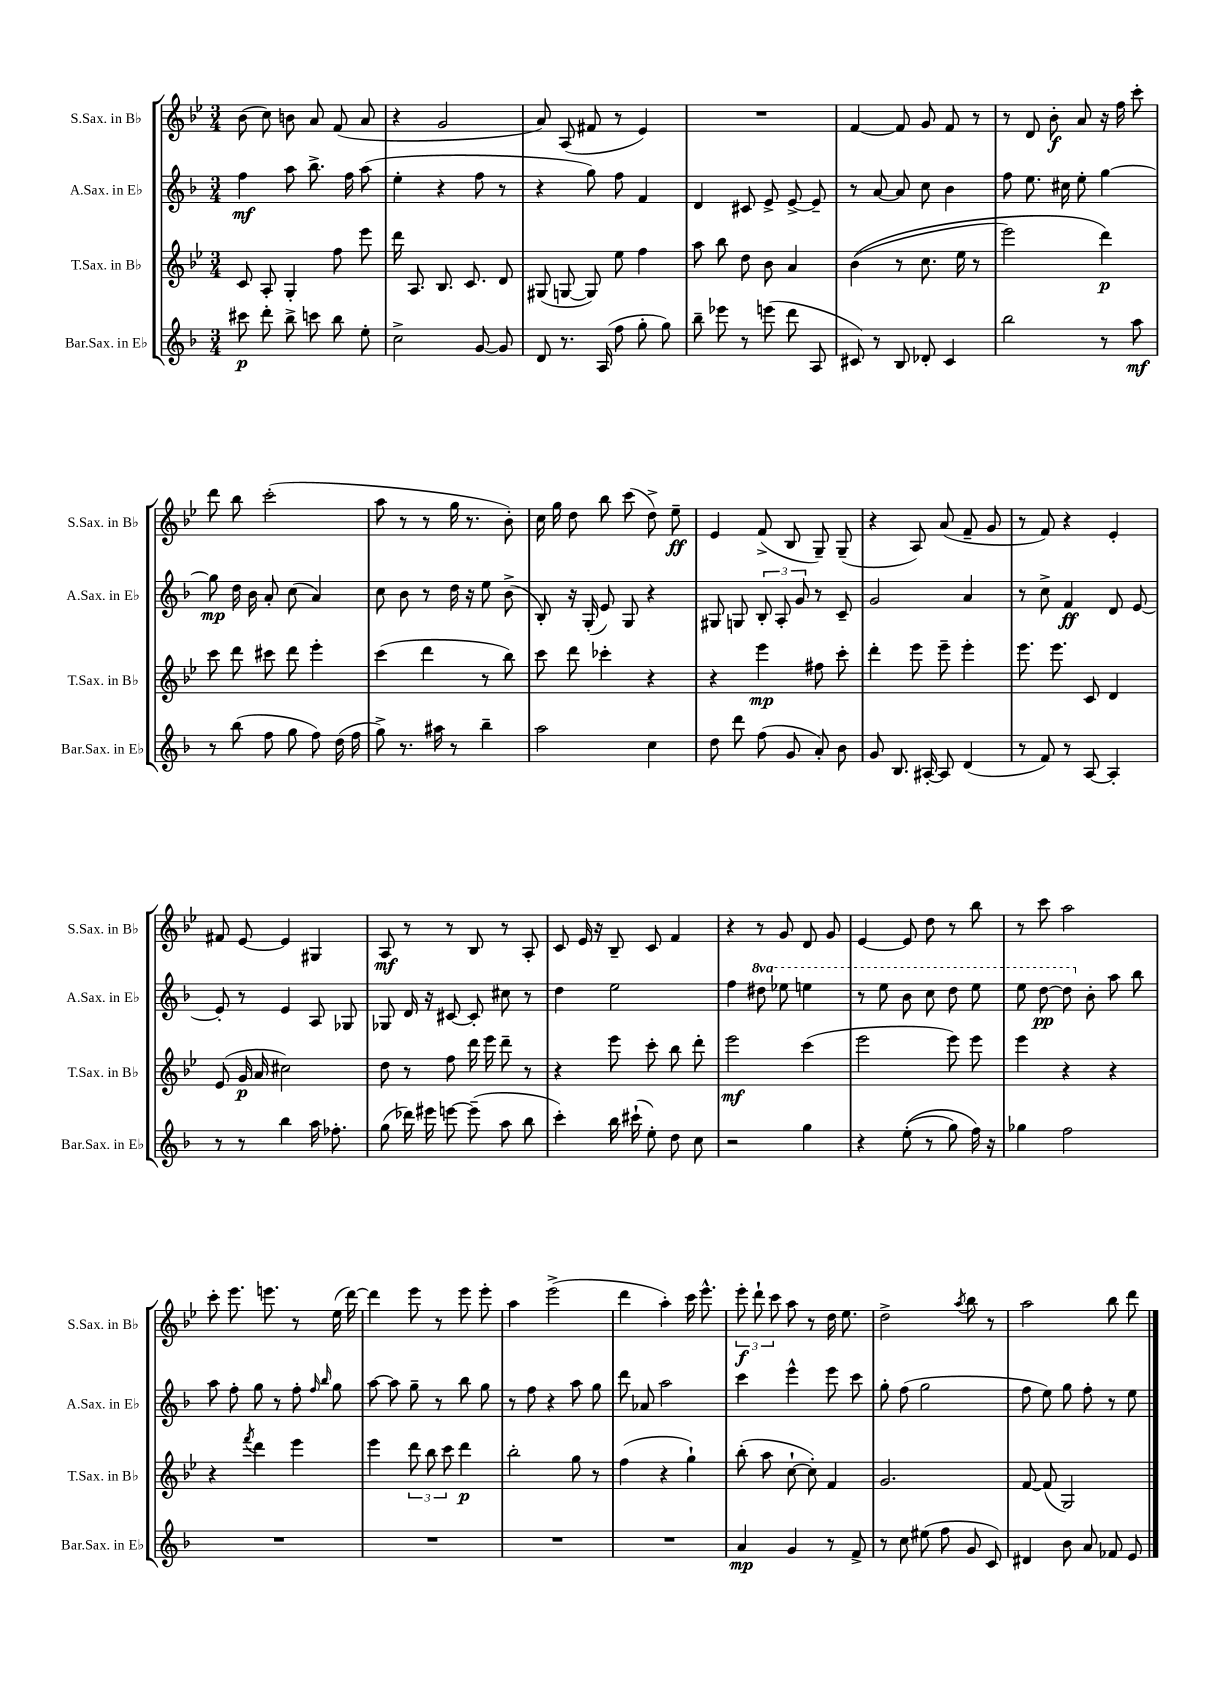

**kern	**dynam	**kern	**dynam	**kern	**dynam	**kern	**dynam
*part4	*part4	*part3	*part3	*part2	*part2	*part1	*part1
*staff4	*staff4	*staff3	*staff3	*staff2	*staff2	*staff1	*staff1
*I"Bar.Sax. in E♭	*	*I"T.Sax. in B♭	*	*I"A.Sax. in E♭	*	*I"S.Sax. in B♭	*
*I'Bar.Sax. in E♭	*	*I'T.Sax. in B♭	*	*I'A.Sax. in E♭	*	*I'S.Sax. in B♭	*
*clefG2	*	*clefG2	*	*clefG2	*	*clefG2	*
*k[b-]	*	*k[b-e-]	*	*k[b-]	*	*k[b-e-]	*
*M3/4	*	*M3/4	*	*M3/4	*	*M3/4	*
=1	=1	=1	=1	=1	=1	=1	=1
8ccc#X\	p	8c/	.	4ff\	mf	(8b-\	.
8ddd'\	.	8A'/	.	.	.	8cc\)	.
8bb-^\	.	4G'/	.	8aa\	.	8bn\	.
8cccn\	.	.	.	8.bb-^\	.	8a/	.
8bb-\	.	8ff\	.	.	.	(8f/	.
.	.	.	.	16ff\	.	.	.
8ee'\	.	8eee-\	.	(8aa\	.	8a/	.
=2	=2	=2	=2	=2	=2	=2	=2
2cc^\	.	16ddd\	.	4ee'\	.	4r	.
.	.	8.A/	.	.	.	.	.
.	.	8.B-/	.	4r	.	2g/	.
.	.	8.c/	.	.	.	.	.
[8g/	.	.	.	8ff\	.	.	.
8g/]	.	8d/	.	8r	.	.	.
=3	=3	=3	=3	=3	=3	=3	=3
8d/	.	(8G#X/	.	4r	.	8a/)	.
8.r	.	[8Gn/	.	.	.	(8A/	.
.	.	8G/])	.	8gg\)	.	8f#X/	.
(16A/	.	.	.	.	.	.	.
8ff\	.	8ee-\	.	8ff\	.	8r	.
8gg'\	.	4ff\	.	4f/	.	4e-/)	.
8gg\)	.	.	.	.	.	.	.
=4	=4	=4	=4	=4	=4	=4	=4
8bb-~\	.	8aa\	.	4d/	.	2.r	.
8eee-X\	.	8bb-\	.	.	.	.	.
8r	.	8dd\	.	8c#X/	.	.	.
(8eeen\	.	8b-\	.	8e^/	.	.	.
8ddd\	.	4a/	.	[8e^/	.	.	.
8A/	.	.	.	8e~/]	.	.	.
=5	=5	=5	=5	=5	=5	=5	=5
8c#X/)	.	((4b-\	.	8r	.	[4f/	.
8r	.	.	.	[8a/	.	.	.
8B-/	.	8r	.	8a/]	.	8f/]	.
8d-X'/	.	8.cc\	.	8cc\	.	8g/	.
4c#/	.	.	.	4b-\	.	8f/	.
.	.	16ee-\	.	.	.	.	.
.	.	8r	.	.	.	8r	.
=6	=6	=6	=6	=6	=6	=6	=6
2bb-\	.	2eee-\)	.	8ff\	.	8r	.
.	.	.	.	8.ee\	.	8d/	.
.	.	.	.	.	.	8b-'\	f
.	.	.	.	16cc#X\	.	.	.
.	.	.	.	8ee'\	.	8a/	.
8r	.	4ddd\)	p	[4gg\	.	16r	.
.	.	.	.	.	.	16ff\	.
8aa\	mf	.	.	.	.	8ccc'\	.
!!LO:LB:g=z
=7	=7	=7	=7	=7	=7	=7	=7
8r	.	8ccc\	.	8gg\]	mp	8ddd\	.
(8bb-\	.	8ddd\	.	16dd\	.	8bb-\	.
.	.	.	.	16b-\	.	.	.
8ff\	.	8ccc#X\	.	8a'/	.	(2ccc'\	.
8gg\	.	8ddd\	.	(8cc\	.	.	.
8ff\)	.	4eee-'\	.	4a/)	.	.	.
(16dd\	.	.	.	.	.	.	.
16ff\	.	.	.	.	.	.	.
=8	=8	=8	=8	=8	=8	=8	=8
8gg^\)	.	(4ccc\	.	8cc\	.	8aa\	.
8.r	.	.	.	8b-\	.	8r	.
.	.	4ddd\	.	8r	.	8r	.
16aa#X\	.	.	.	.	.	.	.
8r	.	.	.	16dd\	.	16gg\	.
.	.	.	.	16r	.	8.r	.
4bb-~\	.	8r	.	8ee\	.	.	.
.	.	8bb-\)	.	(8b-^\	.	8b-'\)	.
=9	=9	=9	=9	=9	=9	=9	=9
2aa\	.	8ccc\	.	8B-'/)	.	16cc\	.
.	.	.	.	.	.	16gg\	.
.	.	8ddd\	.	16r	.	8dd\	.
.	.	.	.	(16G'/	.	.	.
.	.	4ccc-X'\	.	8e/)	.	8bb-\	.
.	.	.	.	8G/	.	(8ccc\	.
4cc\	.	4r	.	4r	.	8dd^\)	.
.	.	.	.	.	.	8ee-~\	ff
=10	=10	=10	=10	=10	=10	=10	=10
8dd\	.	4r	.	8G#X/	.	4e-/	.
8ddd\	.	.	.	8Gn/	.	.	.
(8ff\	.	4eee-\	mp	12B-'/	.	(8f^/	.
.	.	.	.	12A'/	.	.	.
8g/	.	.	.	.	.	8B-/	.
.	.	.	.	12g/	.	.	.
8a'/)	.	8ff#X\	.	8r	.	8G~/)	.
8b-\	.	8ccc'\	.	8c~/	.	(8G~/	.
=11	=11	=11	=11	=11	=11	=11	=11
8g/	.	4ddd'\	.	2g/	.	4r	.
8.B-/	.	.	.	.	.	.	.
.	.	8eee-\	.	.	.	8A/)	.
[16A#X'/	.	.	.	.	.	.	.
8A#/]	.	8eee-~\	.	.	.	(8a/	.
(4d/	.	4eee-'\	.	4a/	.	8f~/	.
.	.	.	.	.	.	8g/	.
=12	=12	=12	=12	=12	=12	=12	=12
8r	.	8.eee-\	.	8r	.	8r	.
8f/)	.	.	.	8cc^\	.	8f/)	.
.	.	8.eee-\	.	.	.	.	.
8r	.	.	.	4f/	ff	4r	.
[8A/	.	8c/	.	.	.	.	.
4A'/]	.	4d/	.	8d/	.	4e-'/	.
.	.	.	.	[8e/	.	.	.
!!LO:LB:g=z
=13	=13	=13	=13	=13	=13	=13	=13
8r	.	(8e-/	.	8e'/]	.	8f#X/	.
8r	.	16g/	p	8r	.	[8e-/	.
.	.	16a/	.	.	.	.	.
4bb-\	.	2cc#X\)	.	4e/	.	4e-/]	.
16aa\	.	.	.	8A/	.	4G#X/	.
8.ff-X'\	.	.	.	.	.	.	.
.	.	.	.	8G-X/	.	.	.
=14	=14	=14	=14	=14	=14	=14	=14
(8gg\	.	8dd\	.	8G-X/	.	8A/	mf
16ddd-X\)	.	8r	.	16d/	.	8r	.
16eee#X\	.	.	.	16r	.	.	.
[8eeen\	.	8ff\	.	[8c#X/	.	8r	.
(8eee~\]	.	16ddd\	.	8c#'/]	.	8B-/	.
.	.	16eee-\	.	.	.	.	.
8aa\	.	8ddd~\	.	8cc#X\	.	8r	.
8bb-\	.	8r	.	8r	.	8A'/	.
=15	=15	=15	=15	=15	=15	=15	=15
4ccc'\)	.	4r	.	4dd\	.	8c/	.
.	.	.	.	.	.	16e-/	.
.	.	.	.	.	.	16r	.
16bb-\	.	8eee-\	.	2ee\	.	8B-~/	.
(16ccc#X`\	.	.	.	.	.	.	.
8ee'\)	.	8ccc'\	.	.	.	8c/	.
8dd\	.	8bb-\	.	.	.	4f/	.
8cc\	.	8ddd'\	.	.	.	.	.
=16	=16	=16	=16	=16	=16	=16	=16
2r	.	2eee-\	mf	4ff\	.	4r	.
*	*	*	*	*8va	*	*	*
.	.	.	.	8ddd#X\	.	8r	.
.	.	.	.	8eee-X\	.	8g/	.
4gg\	.	(4ccc\	.	4eeen\	.	8d/	.
.	.	.	.	.	.	8g/	.
=17	=17	=17	=17	=17	=17	=17	=17
4r	.	2eee-\	.	8r	.	[4e-/	.
.	.	.	.	8eee\	.	.	.
((8ee'\	.	.	.	8bb-\	.	8e-/]	.
8r	.	.	.	8ccc\	.	8dd\	.
8gg\)	.	8eee-\)	.	8ddd\	.	8r	.
16ff\)	.	8eee-\	.	8eee\	.	8bb-\	.
16r	.	.	.	.	.	.	.
=18	=18	=18	=18	=18	=18	=18	=18
4gg-X\	.	4eee-\	.	8eee\	.	8r	.
.	.	.	.	[8ddd\	pp	8ccc\	.
2ff\	.	4r	.	8ddd\]	.	2aa\	.
*	*	*	*	*X8va	*	*	*
.	.	.	.	8b-'\	.	.	.
.	.	4r	.	8aa\	.	.	.
.	.	.	.	8bb-\	.	.	.
!!LO:LB:g=z
=19	=19	=19	=19	=19	=19	=19	=19
2.r	.	4r	.	8aa\	.	8ccc'\	.
.	.	.	.	8ff'\	.	8.eee-\	.
.	.	8qfff/	.	.	.	.	.
.	.	4ddd\	.	8gg\	.	.	.
.	.	.	.	.	.	8.eeen\	.
.	.	.	.	8r	.	.	.
.	.	4eee-\	.	8ff'\	.	8r	.
.	.	.	.	16qqff/	.	.	.
.	.	.	.	16qqbb-/	.	.	.
.	.	.	.	8gg\	.	(16ee-\	.
.	.	.	.	.	.	[16ddd\)	.
=20	=20	=20	=20	=20	=20	=20	=20
2.r	.	4eee-\	.	[8aa\	.	4ddd\]	.
.	.	.	.	8aa\]	.	.	.
.	.	12ddd\	.	8gg~\	.	8eee-\	.
.	.	12bb-\	.	.	.	.	.
.	.	.	.	8r	.	8r	.
.	.	12ccc\	.	.	.	.	.
.	.	4ddd\	p	8bb-\	.	8eee-\	.
.	.	.	.	8gg\	.	8eee-'\	.
=21	=21	=21	=21	=21	=21	=21	=21
2.r	.	2bb-'\	.	8r	.	4aa\	.
.	.	.	.	8ff\	.	.	.
.	.	.	.	4r	.	(2eee-^\	.
.	.	8gg\	.	8aa\	.	.	.
.	.	8r	.	8gg\	.	.	.
=22	=22	=22	=22	=22	=22	=22	=22
2.r	.	(4ff\	.	8ddd\	.	4ddd\	.
.	.	.	.	8a-X/	.	.	.
.	.	4r	.	2aa\	.	4aa'\)	.
.	.	4gg`\)	.	.	.	16ccc\	.
.	.	.	.	.	.	8.eee-^^\	.
=23	=23	=23	=23	=23	=23	=23	=23
4a/	mp	(8bb-'\	.	4ccc\	.	12eee-'\	f
.	.	.	.	.	.	12ddd`\	.
.	.	8aa\	.	.	.	.	.
.	.	.	.	.	.	12ccc\	.
4g/	.	[8cc`\	.	4eee^^\	.	8aa\	.
.	.	8cc'\])	.	.	.	8r	.
8r	.	4f/	.	8eee\	.	16dd\	.
.	.	.	.	.	.	8.ee-\	.
8f^/	.	.	.	8ccc\	.	.	.
=24	=24	=24	=24	=24	=24	=24	=24
8r	.	2.g/	.	8gg'\	.	2dd^\	.
8cc\	.	.	.	(8ff\	.	.	.
(8ee#X\	.	.	.	2gg\	.	.	.
8ff\	.	.	.	.	.	.	.
.	.	.	.	.	.	8qaa/	.
8g/	.	.	.	.	.	8bb-\	.
8c/)	.	.	.	.	.	8r	.
=25	=25	=25	=25	=25	=25	=25	=25
4d#X/	.	[8f/	.	8ff\	.	2aa\	.
.	.	(8f/]	.	8ee\)	.	.	.
8b-\	.	2G/)	.	8gg\	.	.	.
8a/	.	.	.	8ff'\	.	.	.
8f-X/	.	.	.	8r	.	8bb-\	.
8e/	.	.	.	8ee\	.	8ddd\	.
==	==	==	==	==	==	==	==
*-	*-	*-	*-	*-	*-	*-	*-
